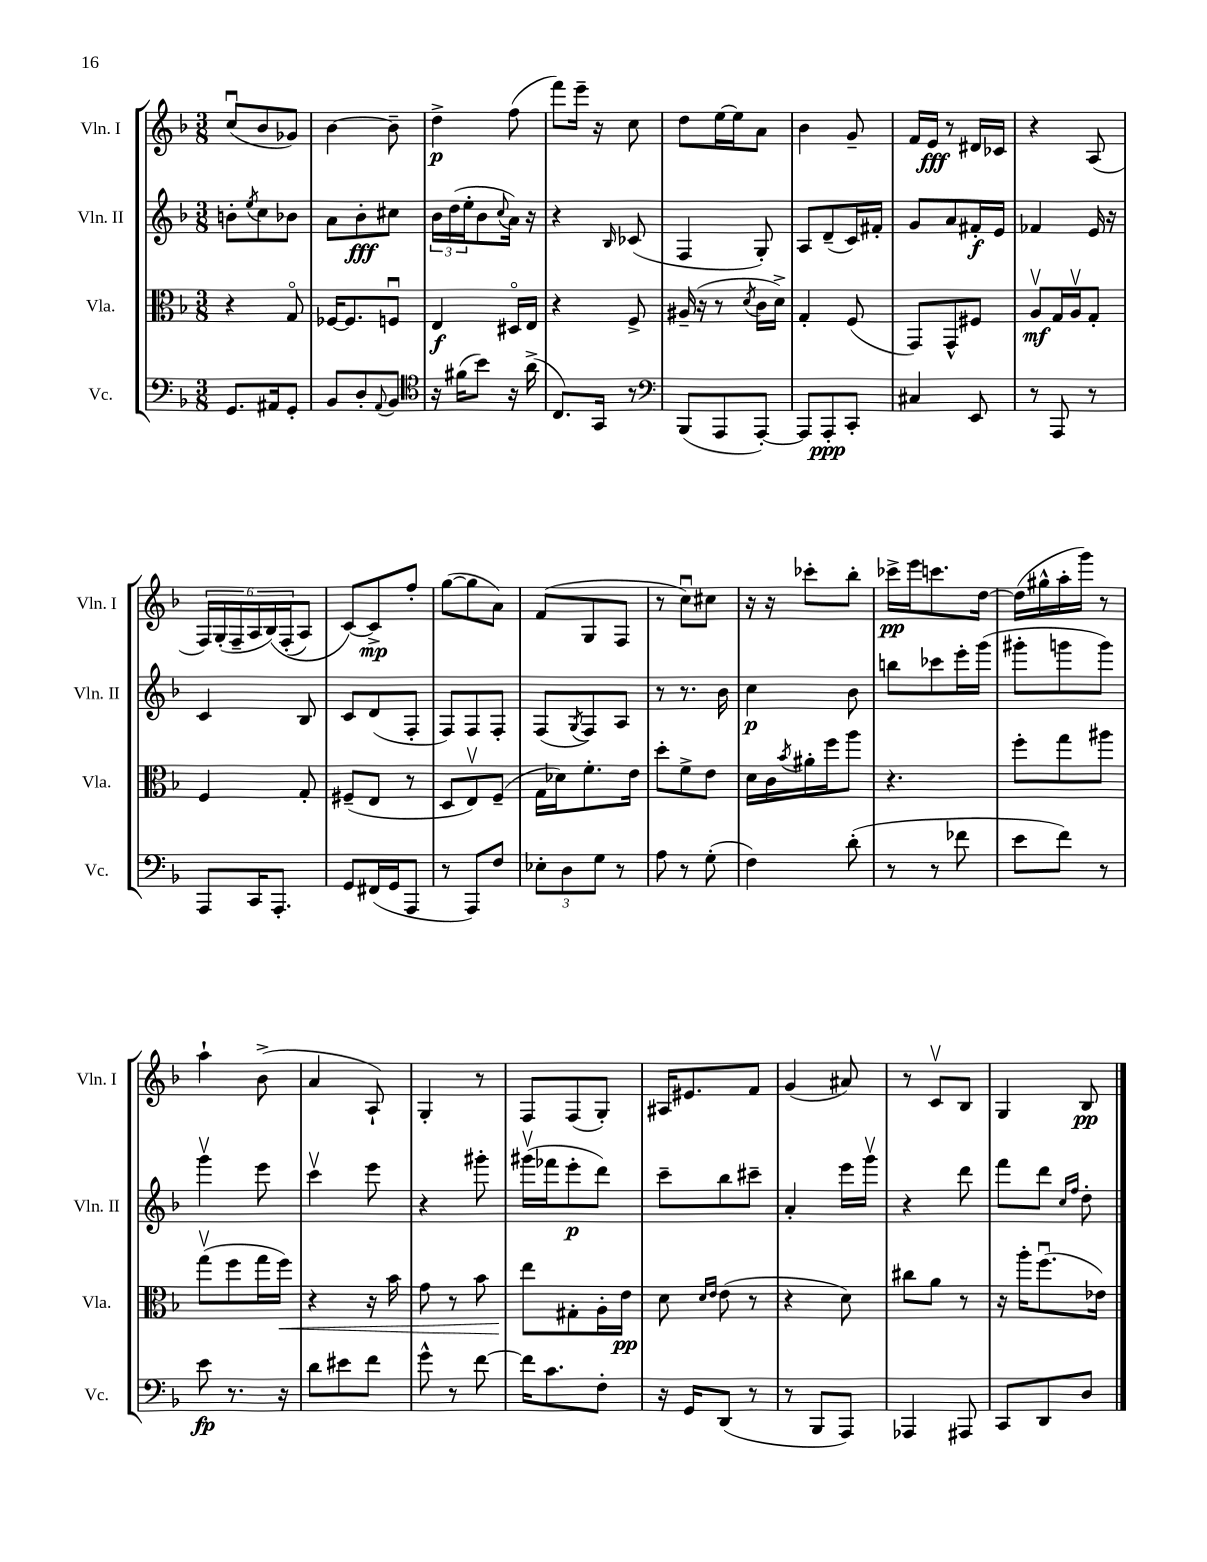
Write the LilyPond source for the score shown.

<<
\new StaffGroup <<
\new Staff = "s0" \with { instrumentName = "Vln. I" shortInstrumentName = "Vln. I" } {
    \clef treble \key f \major \numericTimeSignature \time 3/8
    c''8\downbow( bes'8 ges'8) |
    bes'4~ bes'8-- |
    d''4->\p f''8( |
    f'''8) e'''16-- r16 c''8 |
    d''8 e''16~ e''16 a'8 |
    bes'4 g'8-- |
    f'16 e'16\fff r8 dis'16 ces'16 |
    r4 a8( |
    \tuplet 6/4 { f16) g16-.( f16-- a16 bes16)\( f16-.( } a8) |
    c'8~\) c'8->\mp f''8-. |
    g''8~( g''8 a'8) |
    f'8( g8 f8 |
    r8 c''8\downbow) cis''8 |
    r16 r16 ces'''8-. bes''8-. |
    ces'''16->\pp e'''16 c'''8. d''16~ |
    d''16( gis''16-^ a''16-. g'''16) r8 |
    a''4-! bes'8->( |
    a'4 a8-!) |
    g4-. r8 |
    f8 f8( g8-.) |
    ais16 eis'8. f'8 |
    g'4( ais'8) |
    r8 c'8\upbow bes8 |
    g4 bes8\pp \bar "|." |
}
\new Staff = "s1" \with { instrumentName = "Vln. II" shortInstrumentName = "Vln. II" } {
    \clef treble \key f \major \numericTimeSignature \time 3/8
    b'8-. \acciaccatura { e''8 } c''8 bes'8 |
    a'8 bes'8-.\fff cis''8 |
    \tuplet 3/2 { bes'16 d''16( e''16-. } bes'8 \appoggiatura { c''8 } a'16) r16 |
    r4 \grace { bes16 } ces'8( |
    f4 g8-.) |
    a8 d'8--( c'16) fis'16-. |
    g'8 a'8 fis'16-.\f e'16 |
    fes'4 e'16 r16 |
    c'4 bes8 |
    c'8 d'8( f8-. |
    f8) f8 f8-. |
    f8( \acciaccatura { g8 } f8) a8 |
    r8 r8. bes'16 |
    c''4\p bes'8 |
    b''8 ces'''8 e'''16-. g'''16( |
    gis'''8-. g'''8 g'''8) |
    g'''4\upbow e'''8 |
    c'''4\upbow e'''8 |
    r4 gis'''8-. |
    gis'''16\upbow( fes'''16 e'''8-.\p d'''8) |
    c'''8-- bes''8 cis'''8-- |
    a'4-. e'''16 g'''16\upbow |
    r4 d'''8 |
    f'''8 d'''8 \grace { c''16 f''16 } d''8-. \bar "|." |
}
\new Staff = "s2" \with { instrumentName = "Vla." shortInstrumentName = "Vla." } {
    \clef alto \key f \major \numericTimeSignature \time 3/8
    r4 g8\flageolet |
    fes16~ fes8. f8\downbow |
    e4\f dis16\flageolet e16 |
    r4 f8-> |
    ais16--( r16 r8 \acciaccatura { d'8 } c'16 d'16->) |
    g4-. f8( |
    g,8) g,8-^ fis8 |
    a8\upbow\mf g16 a16\upbow g8-. |
    f4 g8-. |
    fis8--( e8 r8 |
    d8 e8\upbow) f8--( |
    g16 des'16) f'8.-. e'16 |
    d''8-. f'8-> e'8 |
    d'16 c'16 \acciaccatura { bes'8 } ais'16-. f''16 a''8 |
    r4. |
    f''8-. g''8 ais''8 |
    g''8\upbow( f''8 g''16 f''16\<) |
    r4 r16 bes'16 |
    g'8 r8 bes'8 |
    e''8\! gis8-. a16-. e'16\pp |
    d'8 \grace { d'16 e'16 } e'8( r8 |
    r4 d'8) |
    cis''8 a'8 r8 |
    r16 a''16-. f''8.\downbow( ees'16) \bar "|." |
}
\new Staff = "s3" \with { instrumentName = "Vc." shortInstrumentName = "Vc." } {
    \clef bass \key f \major \numericTimeSignature \time 3/8
    g,8. ais,16 g,8-. |
    bes,8 d8-. \appoggiatura { a,8 } bes,8 |
    \clef tenor r16 fis'16( bes'8) r16 a'16->( |
    c8.) g,16 r8 |
    \clef bass bes,,8( a,,8 a,,8~-.) |
    a,,8 a,,8-.\ppp c,8-. |
    cis4 e,8 |
    r8 a,,8 r8 |
    a,,8 c,16 a,,8.-. |
    g,8 fis,16( g,16 a,,8 |
    r8 a,,8) f8 |
    \tuplet 3/2 { ees8-. d8 g8 } r8 |
    a8 r8 g8-.( |
    f4) d'8-.( |
    r8 r8 fes'8 |
    e'8 f'8) r8 |
    e'8\fp r8. r16 |
    d'8 eis'8 f'8 |
    g'8-^ r8 f'8~ |
    f'16 c'8. f8-. |
    r16 g,16 d,8( r8 |
    r8 bes,,8 a,,8) |
    aes,,4 ais,,8 |
    c,8 d,8 d8 \bar "|." |
}
>>
>>
\layout { \context { \Score \remove "Bar_number_engraver" } }
